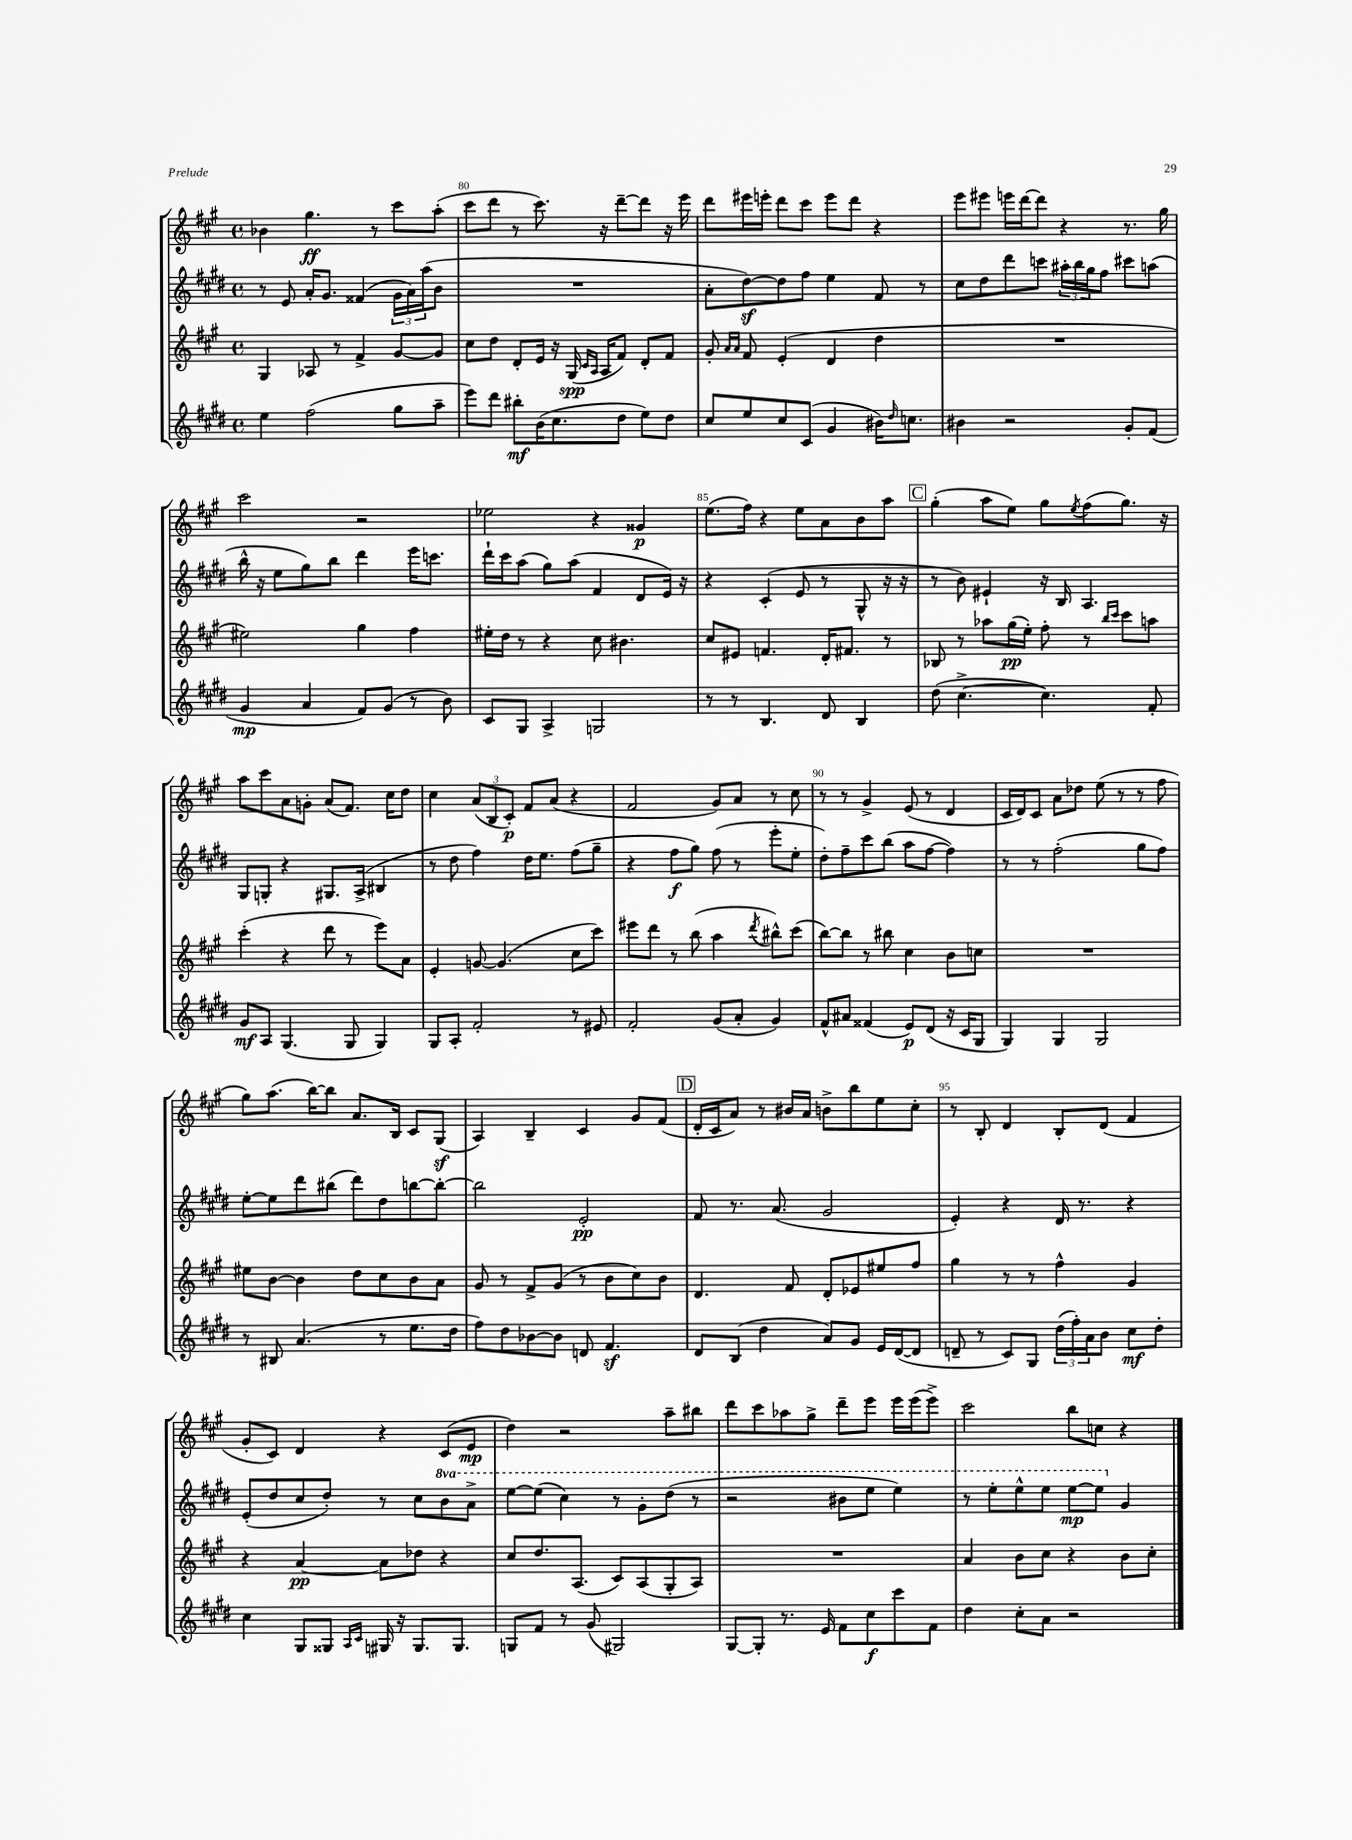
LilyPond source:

<<
\new StaffGroup <<
\new Staff = "s0" {
    \clef treble \key a \major \defaultTimeSignature \time 4/4
    bes'4 gis''4.\ff r8 cis'''8 a''8-.( |
    cis'''8 d'''8 r8 cis'''8.) r16 d'''8~-- d'''8 r16 e'''16 |
    d'''8 eis'''16 e'''16-. d'''8 cis'''8 e'''8 d'''8 r4 |
    e'''8 eis'''8 e'''16 d'''16~ d'''8 r4 r8. gis''16 |
    cis'''2 r2 |
    ees''2 r4 gisis'4\p |
    e''8.( fis''16) r4 e''8 a'8 b'8 a''8 |
    \mark \markup { \box "C" } gis''4-.( a''8 e''8) gis''8 \acciaccatura { e''8 } fis''8( gis''8.) r16 |
    a''8 cis'''8 a'8 g'8-. a'8( fis'8.) cis''16 d''8 |
    cis''4 \tuplet 3/2 { a'8( b8 cis'8-.\p) } fis'8 a'8( r4 |
    fis'2 gis'8) a'8 r8 cis''8 |
    r8 r8 gis'4-> e'8( r8 d'4 |
    cis'16 d'16) cis'8 a'8 des''8 e''8( r8 r8 fis''8 |
    gis''8) a''8.( b''16~) b''8 a'8. b16 cis'8 gis8\sf( |
    a4) b4-- cis'4 gis'8 fis'8( |
    \mark \markup { \box "D" } d'16-. cis'16 a'8) r8 bis'16 a'16 b'8-> b''8 e''8 cis''8-. |
    r8 b8-. d'4 b8-. d'8( fis'4 |
    gis'8-. cis'8) d'4 r4 cis'8( e'8\mp |
    d''4) r2 a''8-- bis''8 |
    d'''8 cis'''8 aes''8 gis''8-> d'''8-- e'''8 e'''16 e'''16( e'''8->) |
    cis'''2 b''8 c''8 r4 \bar "|." |
}
\new Staff = "s1" {
    \clef treble \key e \major \defaultTimeSignature \time 4/4 \set Staff.ottavationMarkups = #ottavation-simple-ordinals
    r8 e'8 a'16-. gis'8. fisis'4( \tuplet 3/2 { gis'16 a'16) a''16( } b'8 |
    R1 |
    a'8-. dis''8~\sf) dis''8 fis''8 e''4 fis'8 r8 |
    cis''8 dis''8 dis'''8 c'''8 \tuplet 3/2 { ais''16-. b''16 gis''16 } fis''8 cis'''8 a''8( |
    b''16-^ r16 e''8 gis''8) b''8 dis'''4 e'''16 c'''8. |
    dis'''16-! cis'''16 a''8( gis''8) a''8( fis'4 dis'8 e'16) r16 |
    r4 cis'4-.( e'8 r8 gis8-^ r16 r16 |
    \mark \markup { \box "C" } r8 b'8) eis'4-! r16 b16 a4. |
    gis8 g8-. r4 gis8. a16->( bis4 |
    r8 dis''8 fis''4) dis''16 e''8. fis''8( gis''8-- |
    r4 fis''8\f gis''8) fis''8( r8 e'''8-. e''8-. |
    dis''8-.) fis''8-- cis'''8 b''8( a''8 fis''8~ fis''4) |
    r8 r8 fis''2-.( gis''8 fis''8) |
    e''8~-. e''8 dis'''8 bis''8( dis'''8) dis''8 b''8~ b''8~-. |
    b''2 e'2-.\pp |
    \mark \markup { \box "D" } fis'8 r8. a'8.( gis'2 |
    e'4-.) r4 dis'16 r8. r4 |
    e'8-.( dis''8 cis''8 dis''8-.) r8 cis''8 \ottava #1 b''8 a''8-> |
    e'''8~ e'''8( cis'''4) r8 gis''8-. dis'''8( r8 |
    r2 bis''8 e'''8 e'''4) |
    r8 e'''8-. e'''8-^ e'''8 e'''8~\mp e'''8 \ottava #0 gis'4 \bar "|." |
}
\new Staff = "s2" {
    \clef treble \key a \major \defaultTimeSignature \time 4/4
    gis4 aes8 r8 fis'4-> gis'8~ gis'8 |
    cis''8 d''8 d'8-. e'16 r16 gis16\spp( \grace { cis'16 a16 } a16 fis'8) d'8-. fis'8 |
    gis'8-. \grace { a'16 a'16 } fis'8 e'4-.( d'4 d''4 |
    R1 |
    eis''2) gis''4 fis''4 |
    eis''16-. d''16 r8 r4 cis''8 bis'4. |
    cis''8 eis'8 f'4. d'16-. fis'8. r8 |
    \mark \markup { \box "C" } bes8 r8 aes''8 gis''16\pp( e''16-.) fis''8-. r8 \grace { b''16 cis'''16 } cis'''8 a''8 |
    cis'''4-.( r4 d'''8 r8 e'''8) a'8 |
    e'4-. g'8~ g'4.( cis''8 cis'''8) |
    eis'''8 d'''8 r8 b''8( a''4 \acciaccatura { d'''8 } bis''8-^) cis'''8( |
    b''8~) b''8 r8 bis''8 cis''4 b'8 c''8 |
    R1 |
    eis''8 b'8~ b'4 d''8 cis''8 b'8 a'8 |
    gis'8 r8 fis'8-> gis'8( r8 b'8 cis''8) b'8 |
    \mark \markup { \box "D" } d'4. fis'8 d'8-. ees'8 eis''8 fis''8 |
    gis''4 r8 r8 fis''4-^ gis'4 |
    r4 a'4~\pp a'8 des''8 r4 |
    cis''8 d''8. a8.( cis'8) a8( gis8-. a8) |
    R1 |
    a'4 b'8 cis''8 r4 b'8 cis''8-. \bar "|." |
}
\new Staff = "s3" {
    \clef treble \key e \major \defaultTimeSignature \time 4/4
    e''4 fis''2( gis''8 a''8-- |
    e'''8) dis'''8 bis''8-.\mf b'16( cis''8. dis''8 e''8) dis''8 |
    cis''8 e''8 cis''8 cis'8( gis'4 bis'16) \grace { dis''16 } c''8. |
    bis'4 r2 gis'8-. fis'8( |
    gis'4\mp a'4 fis'8) gis'8( r8 b'8) |
    cis'8 gis8 a4-> g2 |
    r8 r8 b4. dis'8 b4 |
    \mark \markup { \box "C" } dis''8( cis''4.~-> cis''4.) fis'8-. |
    gis'8\mf a8 gis4.( gis8 gis4) |
    gis8 a8-. fis'2-. r8 eis'8 |
    fis'2-. gis'8( a'8-. gis'4) |
    fis'8-^ ais'8 fisis'4( e'8\p) dis'8( r16 cis'16 gis8 |
    gis4) gis4 gis2 |
    r8 bis8 a'4.( r8 e''8. dis''16 |
    fis''8) dis''8 bes'8~ bes'8 d'8 fis'4.\sf |
    \mark \markup { \box "D" } dis'8 b8( dis''4 a'8) gis'8 e'16 dis'16~( dis'8 |
    d'8-- r8 cis'8) gis8 \tuplet 3/2 { dis''16( fis''16-.) a'16 } b'8 cis''8\mf dis''8-. |
    cis''4 gis8 gisis8 \grace { a16 cis'16 } gis16 r16 gis8. gis8. |
    g8 fis'8 r8 gis'8( gis2) |
    gis8~ gis8-. r8. e'16 fis'8 cis''8\f cis'''8 fis'8 |
    dis''4 cis''8-. a'8 r2 \bar "|." |
}
>>
>>
\layout { \context { \Score currentBarNumber = #79 \override BarNumber.break-visibility = ##(#f #t #t) barNumberVisibility = #(every-nth-bar-number-visible 5) } }
